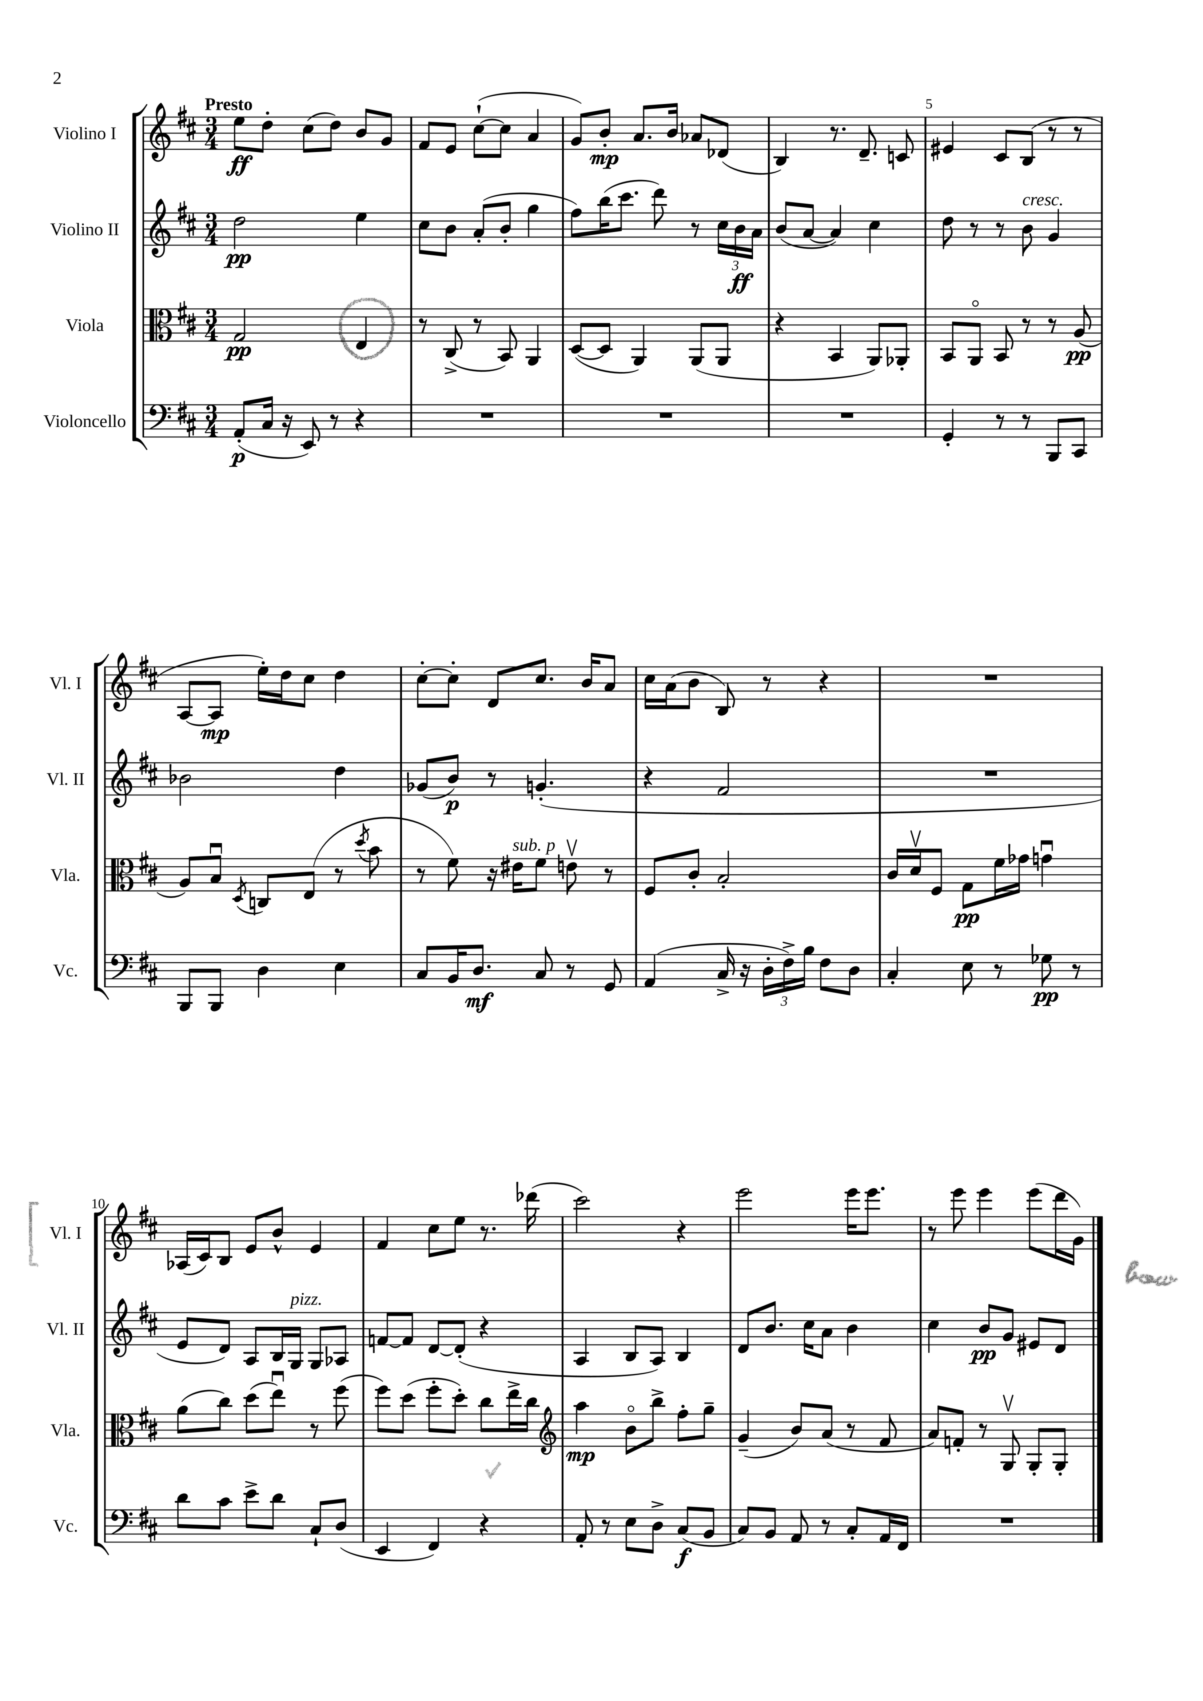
<<
\new StaffGroup <<
\new Staff = "s0" \with { instrumentName = "Violino I" shortInstrumentName = "Vl. I" } {
    \clef treble \key d \major \numericTimeSignature \time 3/4 \tempo "Presto"
    \autoBeamOff e''8[\ff d''8]-. cis''8[( d''8]) b'8[ g'8] |
    fis'8[ e'8] cis''8[~-!( cis''8] a'4 |
    g'8[) b'8]-.\mp a'8.[ b'16] aes'8[ des'8]( |
    b4) r8. d'8.-- c'8 |
    eis'4 cis'8[ b8]( r8 r8 |
    a8[~ a8]\mp e''16[-.) d''16 cis''8] d''4 |
    cis''8[~-. cis''8]-. d'8[ cis''8.] b'16[ a'8] |
    cis''16[ a'16( b'8] b8) r8 r4 |
    R2. |
    aes16[( cis'16) b8] e'8[ b'8]-^ e'4 |
    fis'4 cis''8[ e''8] r8. des'''16( |
    cis'''2) r4 |
    e'''2 e'''16[ e'''8.] |
    r8 e'''8 e'''4 e'''8[( d'''16 g'16]) \bar "|." |
}
\new Staff = "s1" \with { instrumentName = "Violino II" shortInstrumentName = "Vl. II" } {
    \clef treble \key d \major \numericTimeSignature \time 3/4
    \autoBeamOff d''2\pp e''4 |
    cis''8[ b'8] a'8[-.( b'8]-. g''4 |
    fis''8[) b''16( cis'''8.] d'''8) r8 \tuplet 3/2 { cis''16[ b'16\ff a'16] } |
    b'8[( a'8]~ a'4) cis''4 |
    d''8 r8 r8 b'8^\markup { \italic "cresc." } g'4 |
    bes'2 d''4 |
    ges'8[( b'8]\p) r8 g'4.-.( |
    r4 fis'2 |
    R2. |
    e'8[ d'8]) a8[ b16 g16]^\markup { \italic "pizz." } g8[ aes8] |
    f'8[~ f'8] d'8[~ d'8]-.( r4 |
    a4 b8[ a8]) b4 |
    d'8[ b'8.] cis''16[ a'8] b'4 |
    cis''4 b'8[\pp g'8] eis'8[ d'8] \bar "|." |
}
\new Staff = "s2" \with { instrumentName = "Viola" shortInstrumentName = "Vla." } {
    \clef alto \key d \major \numericTimeSignature \time 3/4
    \autoBeamOff g2\pp e4 |
    r8 cis8->( r8 b,8) a,4 |
    d8[~( d8] a,4) a,8[( a,8] |
    r4 b,4 a,8[) aes,8]-. |
    b,8[ a,8]\flageolet b,8 r8 r8 a8\pp( |
    a8[) b8]\downbow \acciaccatura { d8 } c8[ e8]( r8 \acciaccatura { d''8 } b'8 |
    r8 fis'8) r16 eis'16[^\markup { \italic "sub. p" } fis'8] e'8\upbow r8 |
    fis8[ cis'8]-. b2-. |
    cis'16[ d'16\upbow fis8] g8[\pp fis'16 ges'16] g'4\downbow |
    a'8[( cis''8]) d''8[( e''8]\downbow) r8 fis''8( |
    fis''8[) d''8]( fis''8[-. d''8]-.) cis''8[ e''16-> cis''16] |
    \clef treble a''4\mp b'8[\flageolet b''8]-> fis''8[-. g''8]-- |
    g'4--( b'8[) a'8]( r8 fis'8 |
    a'8[) f'8]-. r8 g8\upbow g8[-. g8]-. \bar "|." |
}
\new Staff = "s3" \with { instrumentName = "Violoncello" shortInstrumentName = "Vc." } {
    \clef bass \key d \major \numericTimeSignature \time 3/4
    \autoBeamOff a,8[-.\p( cis16] r16 e,8) r8 r4 |
    R2. |
    R2. |
    R2. |
    g,4-. r8 r8 b,,8[ cis,8] |
    b,,8[ b,,8] d4 e4 |
    cis8[ b,16 d8.]\mf cis8 r8 g,8 |
    a,4( cis16-> r16 \tuplet 3/2 { d16[-. fis16->) b16] } fis8[ d8] |
    cis4-. e8 r8 ges8\pp r8 |
    d'8[ cis'8] e'8[-> d'8] cis8[-! d8]( |
    e,4 fis,4) r4 |
    a,8-. r8 e8[ d8]-> cis8[\f( b,8] |
    cis8[) b,8] a,8 r8 cis8[-. a,16 fis,16] |
    R2. \bar "|." |
}
>>
>>
\layout { \context { \Score \override BarNumber.break-visibility = ##(#f #t #t) barNumberVisibility = #(every-nth-bar-number-visible 5) } }
